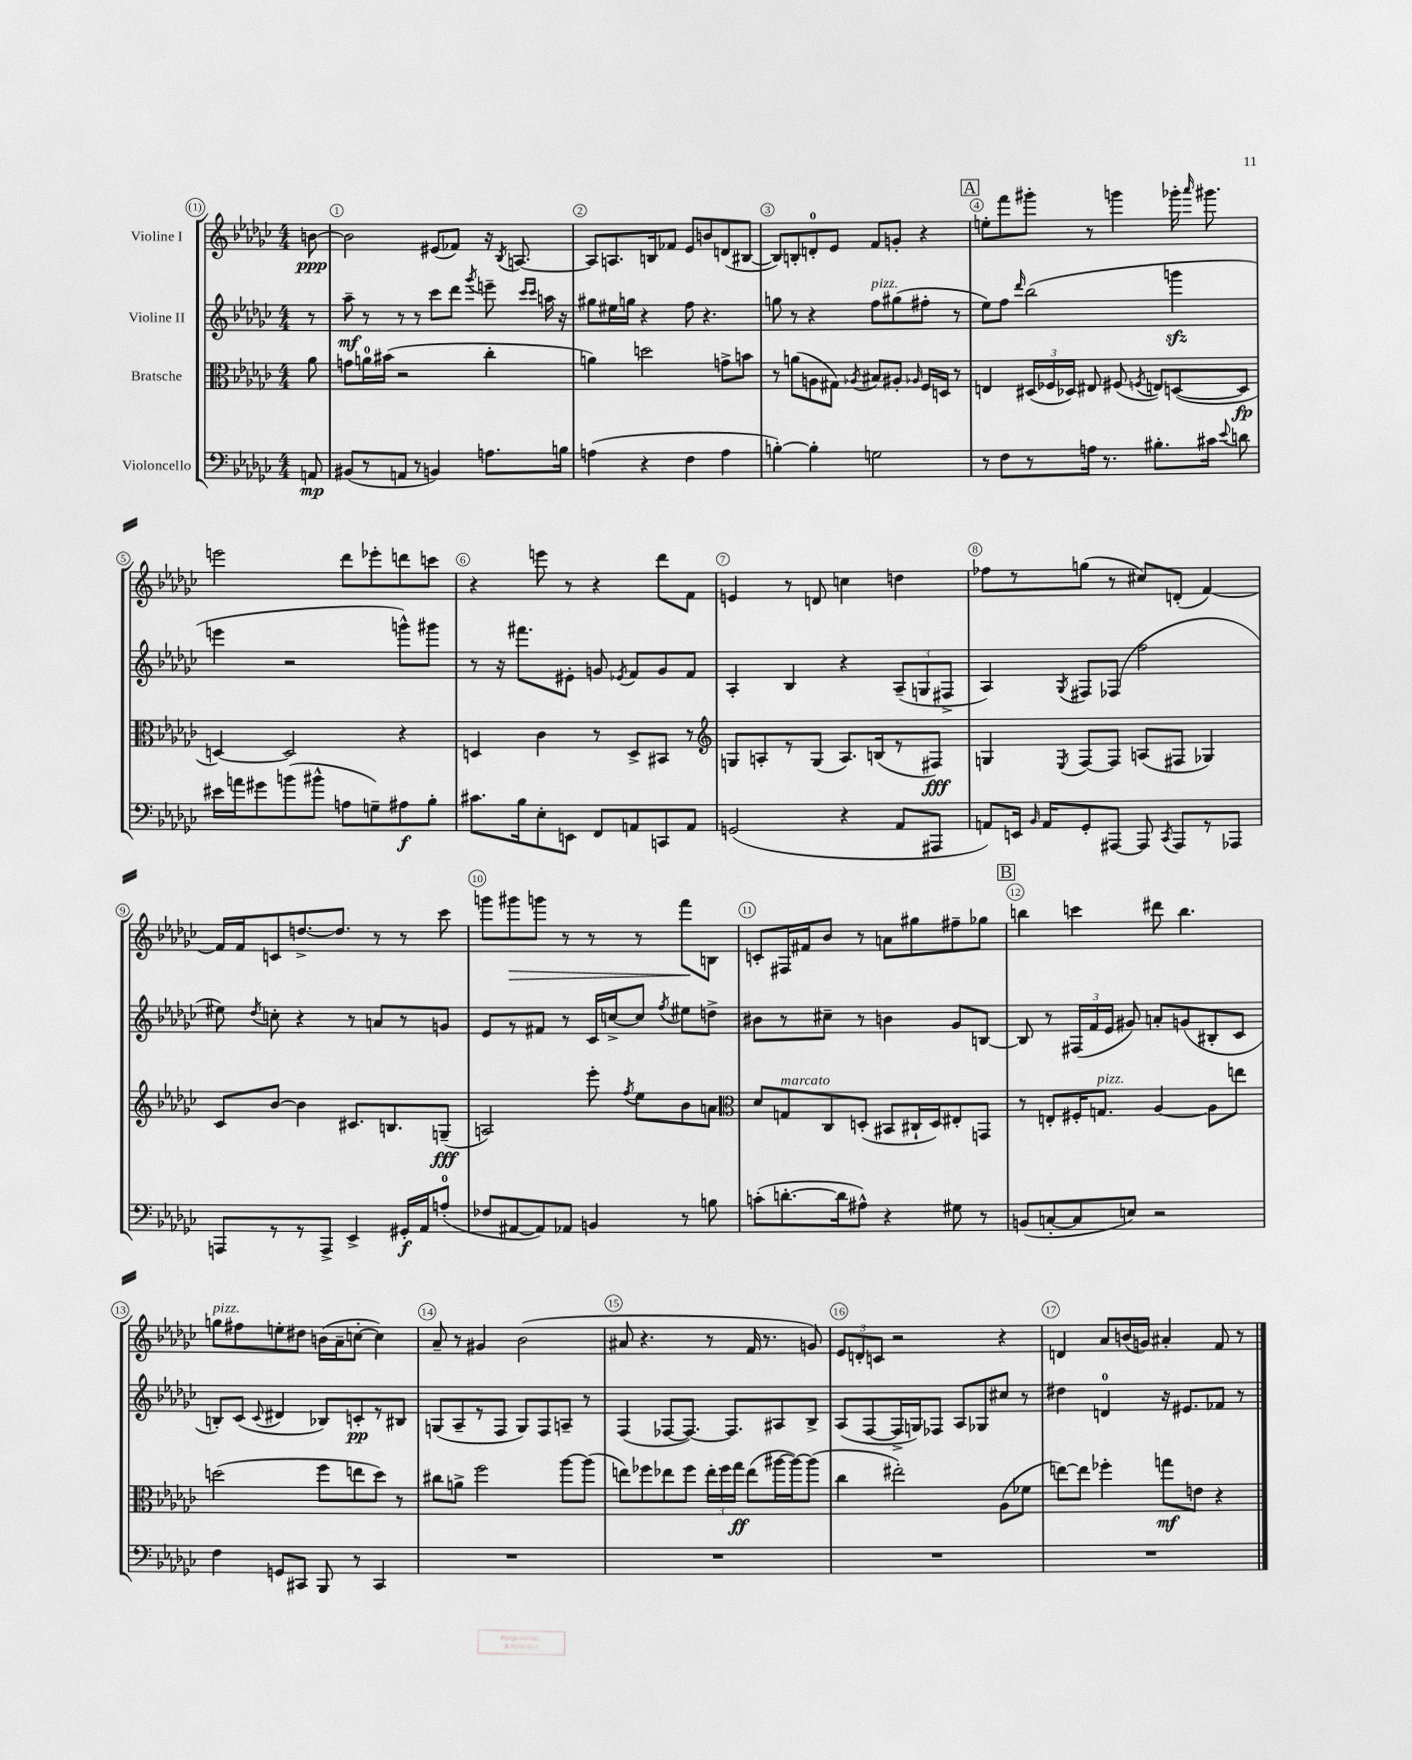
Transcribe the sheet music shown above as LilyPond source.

<<
\new StaffGroup <<
\new Staff = "s0" \with { instrumentName = "Violine I" } {
    \clef treble \key ges \major \numericTimeSignature \time 4/4 \partial 8
    \autoBeamOff b'8~\ppp |
    b'2 eis'8[( fes'8]) r16 \acciaccatura { bes8 } a8.~ |
    a8[ a8. b16 fes'8] ees'8[ b'8 d'8( bis8]~ |
    bis8[) b8-. d'8-0-. ees'8] f'8[ g'8]-. r4 |
    \mark \markup { \box "A" } e''8[-. f'''8 gis'''8]-. r8 g'''4 ges'''16-. \grace { aes'''16 } gis'''8. |
    e'''2 des'''8[ ees'''8-. d'''8 c'''8] |
    r4 e'''8 r8 r4 des'''8[ f'8] |
    e'4 r8 d'8 c''4 d''4 |
    fes''8[ r8 g''8]( r8 cis''8[) d'8]-.( f'4~) |
    f'16[ f'16 c'8 d''8.~-> d''8.] r8 r8 ces'''8 |
    g'''8[ gis'''8\> g'''8] r8 r8 r8 f'''8[\! b8] |
    c'8[-. fis16 fis'16 bes'8] r8 a'8[ gis''8 fis''8-- ges''8] |
    \mark \markup { \box "B" } b''4 c'''4 dis'''8 b''4. |
    g''8[^\markup { \italic "pizz." } fis''8 e''8-. dis''8] b'16[( aes'16-- c''8]~-. c''4) |
    aes'8-- r8 gis'4 bes'2( |
    ais'8 r4. r8 f'16 r8. g'8) |
    \tuplet 3/2 { ees'8[ d'8-. c'8] } r2 r4 |
    d'4 aes'8[ b'16( g'16]) ais'4-. f'8 r8 \bar "|." |
}
\new Staff = "s1" \with { instrumentName = "Violine II" } {
    \clef treble \key ges \major \numericTimeSignature \time 4/4 \partial 8
    \autoBeamOff r8 |
    aes''8--\mf r8 r8 r8 ces'''8[ des'''8] \acciaccatura { ges'''8 } e'''8-- \grace { ces'''16[ ces'''16] } a''16 r16 |
    gis''8[ eis''16 g''16] r4 f''8 r4. |
    g''8 r8 r4 f''8[^\markup { \italic "pizz." } gis''8( fis''8]-. r8 |
    \mark \markup { \box "A" } ees''8[) f''8] \grace { des'''16 } bes''2( g'''4\sfz |
    e'''4 r2 g'''8[-^) gis'''8] |
    r8 r16 fis'''8.[ eis'8]-. g'8 \acciaccatura { ees'8 } f'8[ g'8 f'8] |
    aes4-. bes4 r4 \tuplet 3/2 { aes8[--( g8 fis8]-> } |
    aes4) \acciaccatura { ges8 } fis8[ fes8]( f''2 |
    eis''8) \acciaccatura { des''8 } c''8-. r4 r8 a'8[ r8 g'8] |
    ees'8[ r8 fis'8] r8 ces'16[ c''16~-> c''8] \acciaccatura { f''8 } eis''8[ d''8]-> |
    bis'8[ r8 cis''8]-- r8 b'4 ges'8[ b8]~ |
    \mark \markup { \box "B" } b8 r8 \tuplet 3/2 { fis16[( f'16 ees'16] } gis'8) a'8[-. g'8( bis8-. ces'8] |
    b8[-.) ces'8]( \appoggiatura { ces'8 } dis'4 bes8[) c'8-.\pp r8 bis8] |
    g8[( aes8-- r8 f8] g8[) f8 a8]-- r8 |
    f4( fes8[~ fes8.]~) fes8.[ ais8 bes8]-> |
    aes8[( f8~ f16-> g16) fes8] aes8[ ges8 cis''8] r8 |
    dis''4 d'4-0 r16 eis'8.[ fes'8] r8 \bar "|." |
}
\new Staff = "s2" \with { instrumentName = "Bratsche" } {
    \clef alto \key ges \major \numericTimeSignature \time 4/4 \partial 8
    \autoBeamOff aes'8 |
    g'8[ a'16-0 bis'16]( r2 ces''4-. |
    a'4) d''2 g'8[-> b'8] |
    r8 a'8[( a8 gis8]) \acciaccatura { aes8 } bis8[ ais8]-. \grace { aes16 } f16[ d16] r8 |
    \mark \markup { \box "A" } e4 \tuplet 3/2 { dis16[( fes16 des16]) } eis8 fis8( \acciaccatura { f8 } e8[) d8~( d8]\fp |
    d4~) d2 r4 |
    d4 ces'4 r8 d8[-> bis,8] r8 |
    \clef treble g8[ a8-. r8 g8]( a8.[) b16( r8 fis8]\fff) |
    g4 \acciaccatura { ees8 } f8[~ f8] a8[( fis8] ges4) |
    ces'8[ bes'8]~ bes'4 cis'8.[ b8. g8]--\fff( |
    a2) ees'''8-. \acciaccatura { f''8 } ees''8[ bes'8 a'8] |
    \clef alto des'8[ g8^\markup { \italic "marcato" } ces8 d8]-.( bis,8[ cis16-! d16) eis8-. g,8] |
    \mark \markup { \box "B" } r8 e8[-. fis16-. g8.]^\markup { \italic "pizz." } aes4~ aes8[ e''8] |
    d''2( f''8[ e''8 d''8]) r8 |
    cis''8[ a'8]-> f''2 aes''8[~ aes''8]( |
    e''8[) fes''8 ees''8 fes''8] \tuplet 3/2 { ees''16[-. fes''16 ges''16]\ff } ees''8[( ais''16~ ais''16~) ais''8]( |
    ces''4 eis''2-.) aes8[( fes'8] |
    e''8[~) e''8] fes''4-. g''8[\mf e'8] r4 \bar "|." |
}
\new Staff = "s3" \with { instrumentName = "Violoncello" } {
    \clef bass \key ges \major \numericTimeSignature \time 4/4 \partial 8
    \autoBeamOff a,8\mp |
    bis,8[( r8 a,8] r8 b,4) a8.[ b16] |
    a4( r4 f4 a4 |
    b4~-.) b4-. g2 |
    \mark \markup { \box "A" } r8 f8[ r8 a16] r8. bis8.[-. cis'16] \appoggiatura { ees'8 } d'8 |
    eis'16[ a'16 gis'8 b'8( bis'8]-^ a8[ g8--) ais8\f bes8]-. |
    cis'8.[ bes16 ees8-. e,8] f,8[ a,8 c,8 a,8] |
    g,2( r4 aes,8[ ais,,8] |
    a,8[) e,16] \grace { bes,16 } a,16[ ges,8-. ais,,8]~ ais,,8 \acciaccatura { ces,8 } ais,,8[ r8 aes,,8] |
    a,,8[ r8 r8 a,,8]-> ees,4-> gis,16[-.\f aes,16 a8]-0-.( |
    fes8[ ais,8~ ais,8) aes,8] b,4 r8 b8 |
    c'8[-.( d'8.~-. d'16 ais8]-^) r4 gis8 r8 |
    \mark \markup { \box "B" } b,8[( c8~-. c8 e8]) r2 |
    f4 g,8[ cis,8] bes,,8 r8 cis,4 |
    R1 |
    R1 |
    R1 |
    R1 \bar "|." |
}
>>
>>
\layout { \context { \Score \override BarNumber.break-visibility = ##(#f #t #t) barNumberVisibility = #all-bar-numbers-visible \override BarNumber.stencil = #(make-stencil-circler 0.1 0.3 ly:text-interface::print) } }
